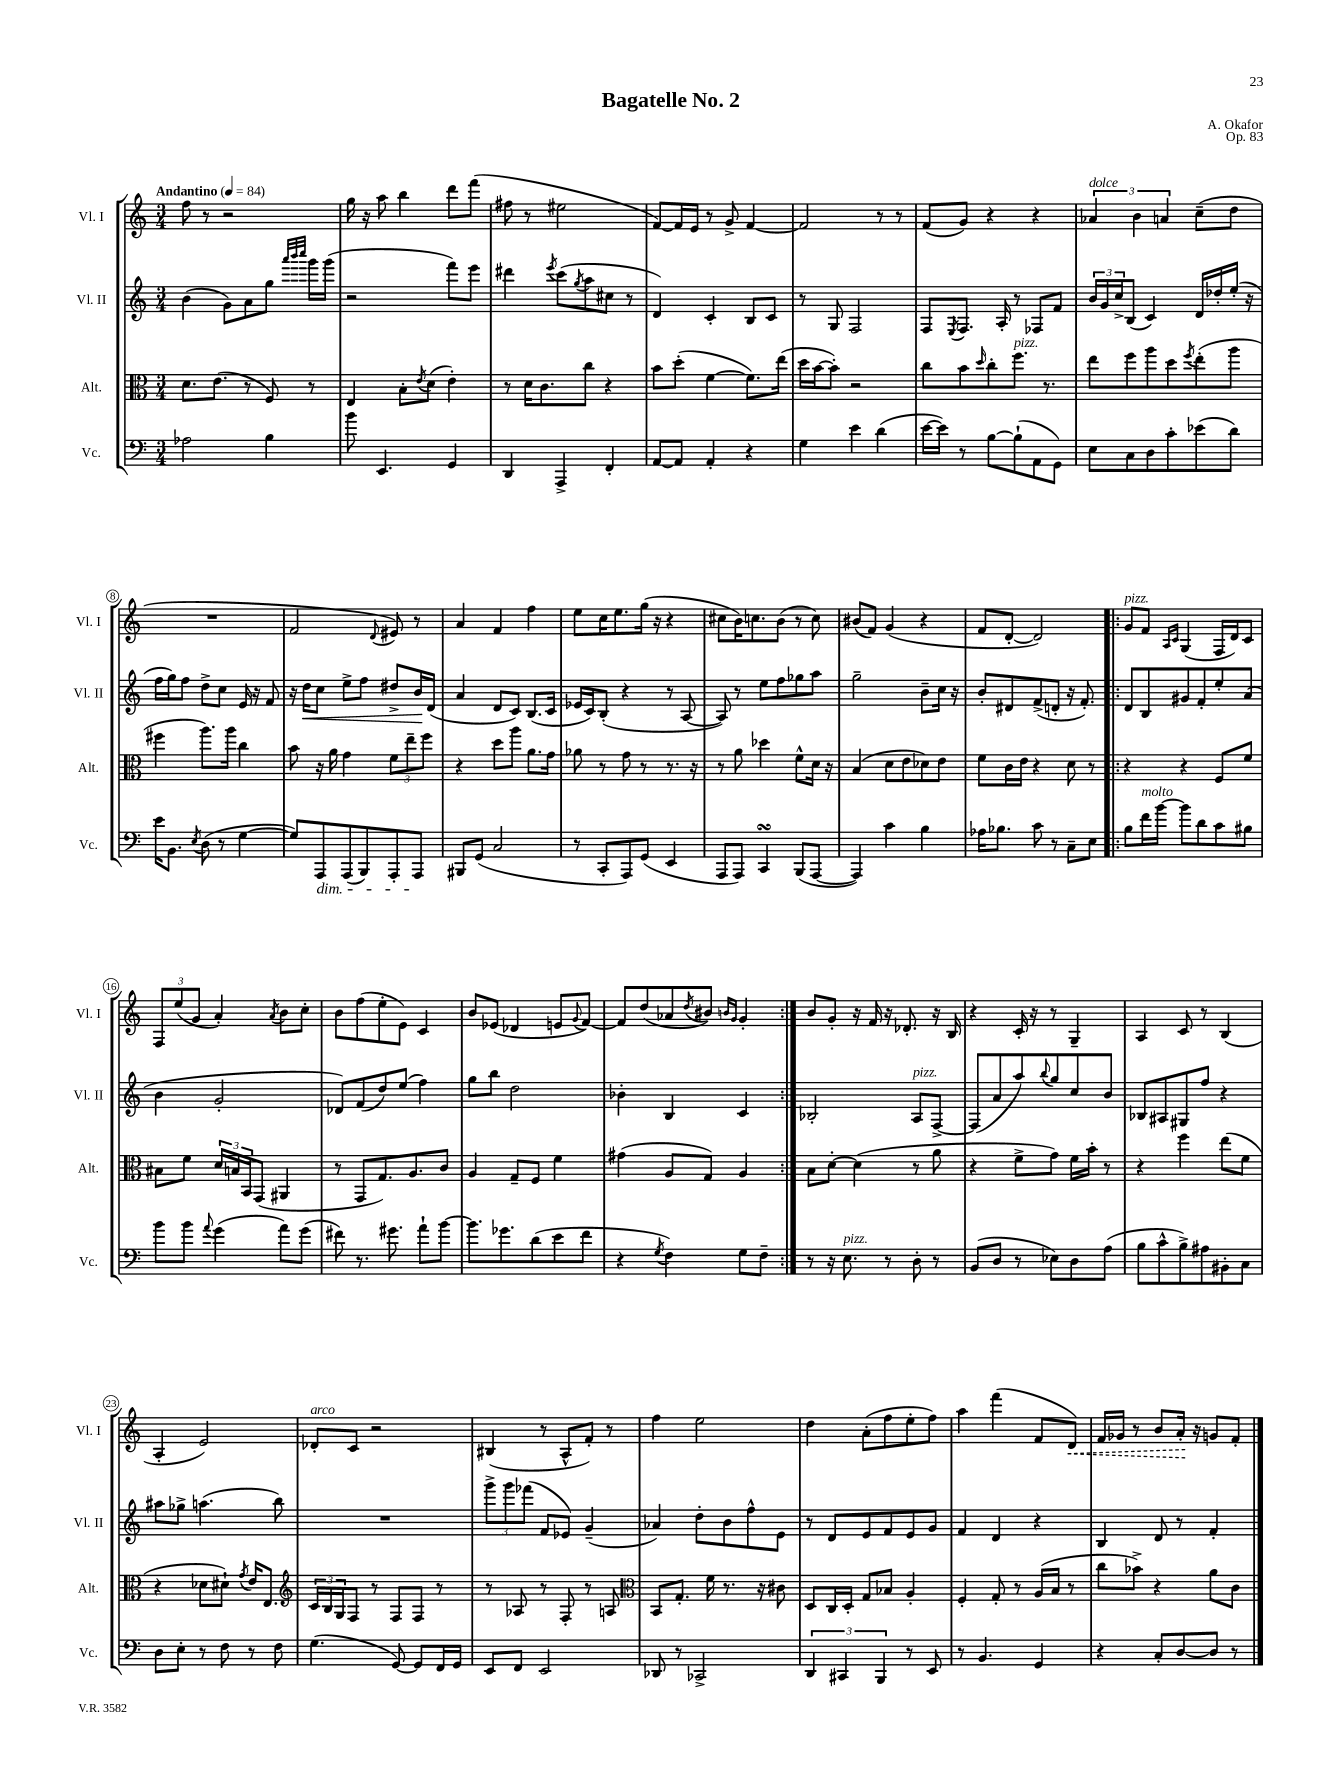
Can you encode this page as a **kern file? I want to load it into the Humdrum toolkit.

**kern	**kern	**kern	**kern
*staff4	*staff3	*staff2	*staff1
*clefF4	*clefC3	*clefG2	*clefG2
*k[]	*k[]	*k[]	*k[]
*M3/4	*M3/4	*M3/4	*M3/4
*MM84	*MM84	*MM84	*MM84
2A-\	8.d\L	(4b\	8ff\
.	.	.	8r
.	(8.e\J	.	.
.	.	8g\L)	2r
.	8r	8a\	.
4B\	8F/)	8gg\J	.
.	.	32qqaaa/LLL	.
.	.	32qqbbb/	.
.	.	32qqcccc/JJJ	.
.	8r	16ggg\LL	.
.	.	(16ggg\JJ	.
=	=	=	=
8b\	4E/	2r	16gg\
.	.	.	16r
4.EE/	.	.	8aa\
.	8B'\L	.	4bb\
.	8qe/	.	.
.	(8d\J	.	.
4GG/	4e'\)	8fff\L)	8ddd\L
.	.	8eee\J	(8fff\J
=	=	=	=
4DD/	8r	4ddd#\	8ff#\
.	16d\LK	.	8r
.	8.c\	.	.
.	.	8qeee/	.
4AAA^/	.	(8ccc\L	2ee#\
.	.	8qgg/	.
.	8cc\J	8aa\	.
4FF'/	4r	8cc#\J	.
.	.	8r	.
=	=	=	=
[8AA/L	8b\L	4d/)	[8f/L)
8AA/]J	(8dd'\J	.	16f/]L
.	.	.	16e/JJ
4AA'/	[4f\	4c'/	8r
.	.	.	8g^/
4r	8.f\]L)	8B/L	[4f/
.	.	8c/J	.
.	(16ee\Jk	.	.
=	=	=	=
4G\	16dd\LL	8r	2f/]
.	[16b\J	.	.
.	8b'\]J)	8G/	.
4e\	2r	2F/	.
(4d\	.	.	8r
.	.	.	8r
=	=	=	=
[16e\LL	8cc\L	8F/L	(8f/L
16e\]JJ)	.	.	.
.	.	8qE/	.
8r	8b\	8.F/J	8g/J)
.	16qqdd/	.	.
[8B\L	8cc'\	.	4r
.	.	16A'/	.
(8B`\]	8.ff\J	8r	.
8AA\	.	8F-/L	4r
.	8.r	.	.
8GG\J)	.	8f/J	.
=	=	=	=
8E\L	8ee\L	24b/LL	6a-/
.	.	24g/	.
.	.	24cc^/J	.
8C\	8ff\	(8B/J	.
.	.	.	6b\
8D\	8aa\	4c/)	.
.	.	.	6a/
8c'\	8dd\	.	.
.	8qff/	.	.
(8e-\	(8ee'\	16d/LL	(8cc~\L
.	.	16dd-'/	.
8d\J)	8aa\J	(16ee'/JJ	8dd\J
.	.	16r	.
=	=	=	=
16e\LK	4ff#\	16ff\LL	2.r
8.BB\J	.	16gg\J)	.
.	.	8ff\J	.
8qE/	.	.	.
(8D\	8.aa\L)	8dd^\L	.
8r	.	8cc\J	.
.	16aa\Jk	.	.
[4G\	4cc\	16e/	.
.	.	16r	.
.	.	8f/	.
=	=	=	=
8G/]L)	8b\	16r	2f/
.	.	16dd\LK	.
8AAA/	16r	8cc\J	.
.	16a\	.	.
(8AAA/	4g\	8ee^\L	.
8BBB/)	.	8ff\J	.
.	.	.	8qqd/
8AAA'/	12f\L	8dd#^/L	8e#/)
.	12ee~\	.	.
8AAA/J	.	16b/L	8r
.	12ff\J	.	.
.	.	(16d/JJ	.
=	=	=	=
8BBB#/L	4r	4a/	4a/
(8GG/J	.	.	.
2C/	8dd\L	8d/L	4f/
.	8aa\J	8c/J)	.
.	8.a\L	(8.B/L	4ff\
.	16g\Jk	16c/Jk	.
=	=	=	=
8r	8a-\	16e-/LL	8ee\L
.	.	16c/J)	.
8CC'/L	8r	(8B'/J	16cc\K
.	.	.	8.ee\
8AAA/)	8g\	4r	.
(8GG/J	8r	.	(16gg\Jk
.	.	.	16r
4EE/	8.r	8r	4r
.	.	[8A/	.
.	16r	.	.
=	=	=	=
8AAA/L	8r	8A/])	8cc#\L
8AAA/J)	8a\	8r	16b\K)
.	.	.	8.cc\
4CC/	4dd-\	8ee\L	.
.	.	8ff\	(8b\J
(8BBB/L	8f^^\L	8gg-\	8r
[8AAA/J	16d\Jk	8aa\J	8cc\)
.	16r	.	.
=	=	=	=
4AAA/])	(4B/	2gg~\	(8b#/L
.	.	.	8f/J)
4c\	8d\L	.	(4g/
.	8e\	.	.
4B\	8d-\)	8b~\L	4r
.	8e\J	16cc\Jk	.
.	.	16r	.
=	=	=	=
16A-\LK	8f\L	8b'/L	8f/L
8.B-\J	.	.	.
.	16c\L	8d#/	[8d'/J
.	16e\JJ	.	.
8c\	4r	(8f^/	2d/])
8r	.	8d'/J	.
8C~\L	8d\	16r	.
.	.	8.f'/)	.
8E\J	8r	.	.
=!|:	=!|:	=!|:	=!|:
8B\L	4r	8d/L	8g/L
16f\L	.	8B/	8f/J
[16b\JJ	.	.	.
.	.	.	16qqA/LL
.	.	.	16qqc/JJ
8b\]L	4r	8g#/	(4G/
8d\	.	8f'/	.
8c\	8F/L	8ee'/	16F/LL
.	.	.	16d/J)
8B#\J	8f/J	(8a/J	8c/J
=	=	=	=
8b\L	8B#\L	4b\	12F/L
.	.	.	(12ee/
8b\J	8f\J	.	.
.	.	.	12g/J
8qqa/	.	.	.
(4g\	24d/LL	2g'/	4a'/)
.	24B/	.	.
.	24BB/J	.	.
.	(8GG/J	.	.
.	.	.	8qa/
8a\L)	4AA#/	.	8b\L
(8g\J	.	.	8cc'\J
=	=	=	=
8f#\)	8r	8d-/L)	8b\L
8.r	8GG/L	(8f/	(8ff\
.	8.G/)	8dd/)	8ee'\
8.g#\	.	.	.
.	.	(8ee/J	8e\J)
.	8.A/	.	.
8a`\L	.	4ff\)	4c/
[8b\J	8c/J	.	.
=	=	=	=
8.b\]L	4A/	8gg\L	8b/L
.	.	8bb\J	(8e-/J
8.g-\	.	.	.
.	8G~/L	2dd\	4d-/
(8d\	8F/J	.	.
8e\	4f\	.	8e/L
.	.	.	8qqg/
8f\J	.	.	[8f/J)
=	=	=	=
4r	(4g#\	4b-'\	8f/]L
.	.	.	(8dd/
8qG/	.	.	.
4F\)	8A/L	4B/	8a-/
.	.	.	8qdd/
.	8G/J)	.	8b#/J)
.	.	.	16qqb/LL
.	.	.	16qqg/JJ
8G\L	4A/	4c/	4g'/
8F~\J	.	.	.
=:|!	=:|!	=:|!	=:|!
8r	8B\L	2B-'/	8b/L
16r	[8d'\J	.	8g'/J
8.E\	.	.	.
.	(4d\]	.	16r
.	.	.	16f/
8r	.	.	16r
.	.	.	8.d-'/
8D'\	8r	8A/L	.
8r	8a\	[8F^/J	16r
.	.	.	16B/
=	=	=	=
(8BB/L	4r	(8F/]L	4r
8D/J	.	8a/	.
8r	8f^\L	8aa/)	16c'/
.	.	.	16r
.	.	8qqbb/	.
8E-\L)	8g\J)	8gg/	8r
8D\	16f\LL	8cc/	4G~/
.	16b'\JJ	.	.
(8A\J	8r	8b/J	.
=	=	=	=
8B\L	4r	8B-/L	4A/
8c^^\	.	8A#/	.
8B^\)	4ff\	8G#/	8c/
8A#\	.	8ff/J	8r
8BB#'\	(8ee\L	4r	(4B/
8C\J	8f\J	.	.
=	=	=	=
8D\L	4r	8aa#\L	4A'/
8E'\J	.	8gg-^\J	.
8r	8d-\L	(4.aa\	2e/)
8F\	8d#`\J)	.	.
.	8qg/	.	.
8r	16e/LK	.	.
.	8.E/J	.	.
8F\	.	8bb\)	.
=	=	=	=
*	*clefG2	*	*
(4.G\	24c/LL	2.r	8d-'/L
.	24B/	.	.
.	24G/J	.	.
.	8F/J	.	8c/J
.	8r	.	2r
[8GG/)	8F/L	.	.
8GG/]L	8F/J	.	.
16FF/L	8r	.	.
16GG/JJ	.	.	.
=	=	=	=
8EE/L	8r	12ggg^\L	(4B#/
.	.	12ggg\	.
8FF/J	8A-/	.	.
.	.	(12fff-\J	.
2EE/	8r	8f/L	8r
.	8F'/	8e-/J)	8A^^/L
.	8r	(4g~/	8f'/J)
.	8A/	.	8r
=	=	=	=
*	*clefC3	*	*
8DD-/	8BB/L	4a-/)	4ff\
8r	8.G'/J	.	.
2CC-^/	.	8dd'\L	2ee\
.	16f\	.	.
.	8.r	8b\	.
.	.	8ff^^\	.
.	16r	.	.
.	8c#\	8e\J	.
=	=	=	=
6DD/	8D/L	8r	4dd\
.	16C/L	8d/L	.
6CC#/	.	.	.
.	16D'/JJ	.	.
.	8G/L	8e/	(8a'\L
6BBB/	.	.	.
.	8B-/J	8f/	8ff\
8r	4A'/	8e/	8ee'\
8EE/	.	8g/J	8ff\J)
=	=	=	=
8r	4F'/	4f/	4aa\
4.BB/	.	.	.
.	8G'/	4d/	(4fff\
.	8r	.	.
4GG/	(16A/LL	4r	8f/L
.	16B/JJ	.	.
.	8r	.	8d/J)
=	=	=	=
4r	8cc\L	4B/	16f/LL
.	.	.	16g-/JJ
.	8b-^\J)	.	8r
8C'/L	4r	8d/	8b/L
[8D/	.	8r	16a'/Jk
.	.	.	16r
8D/]J	8a\L	4f'/	8g/L
8r	8c\J	.	8f'/J
==	==	==	==
*-	*-	*-	*-
